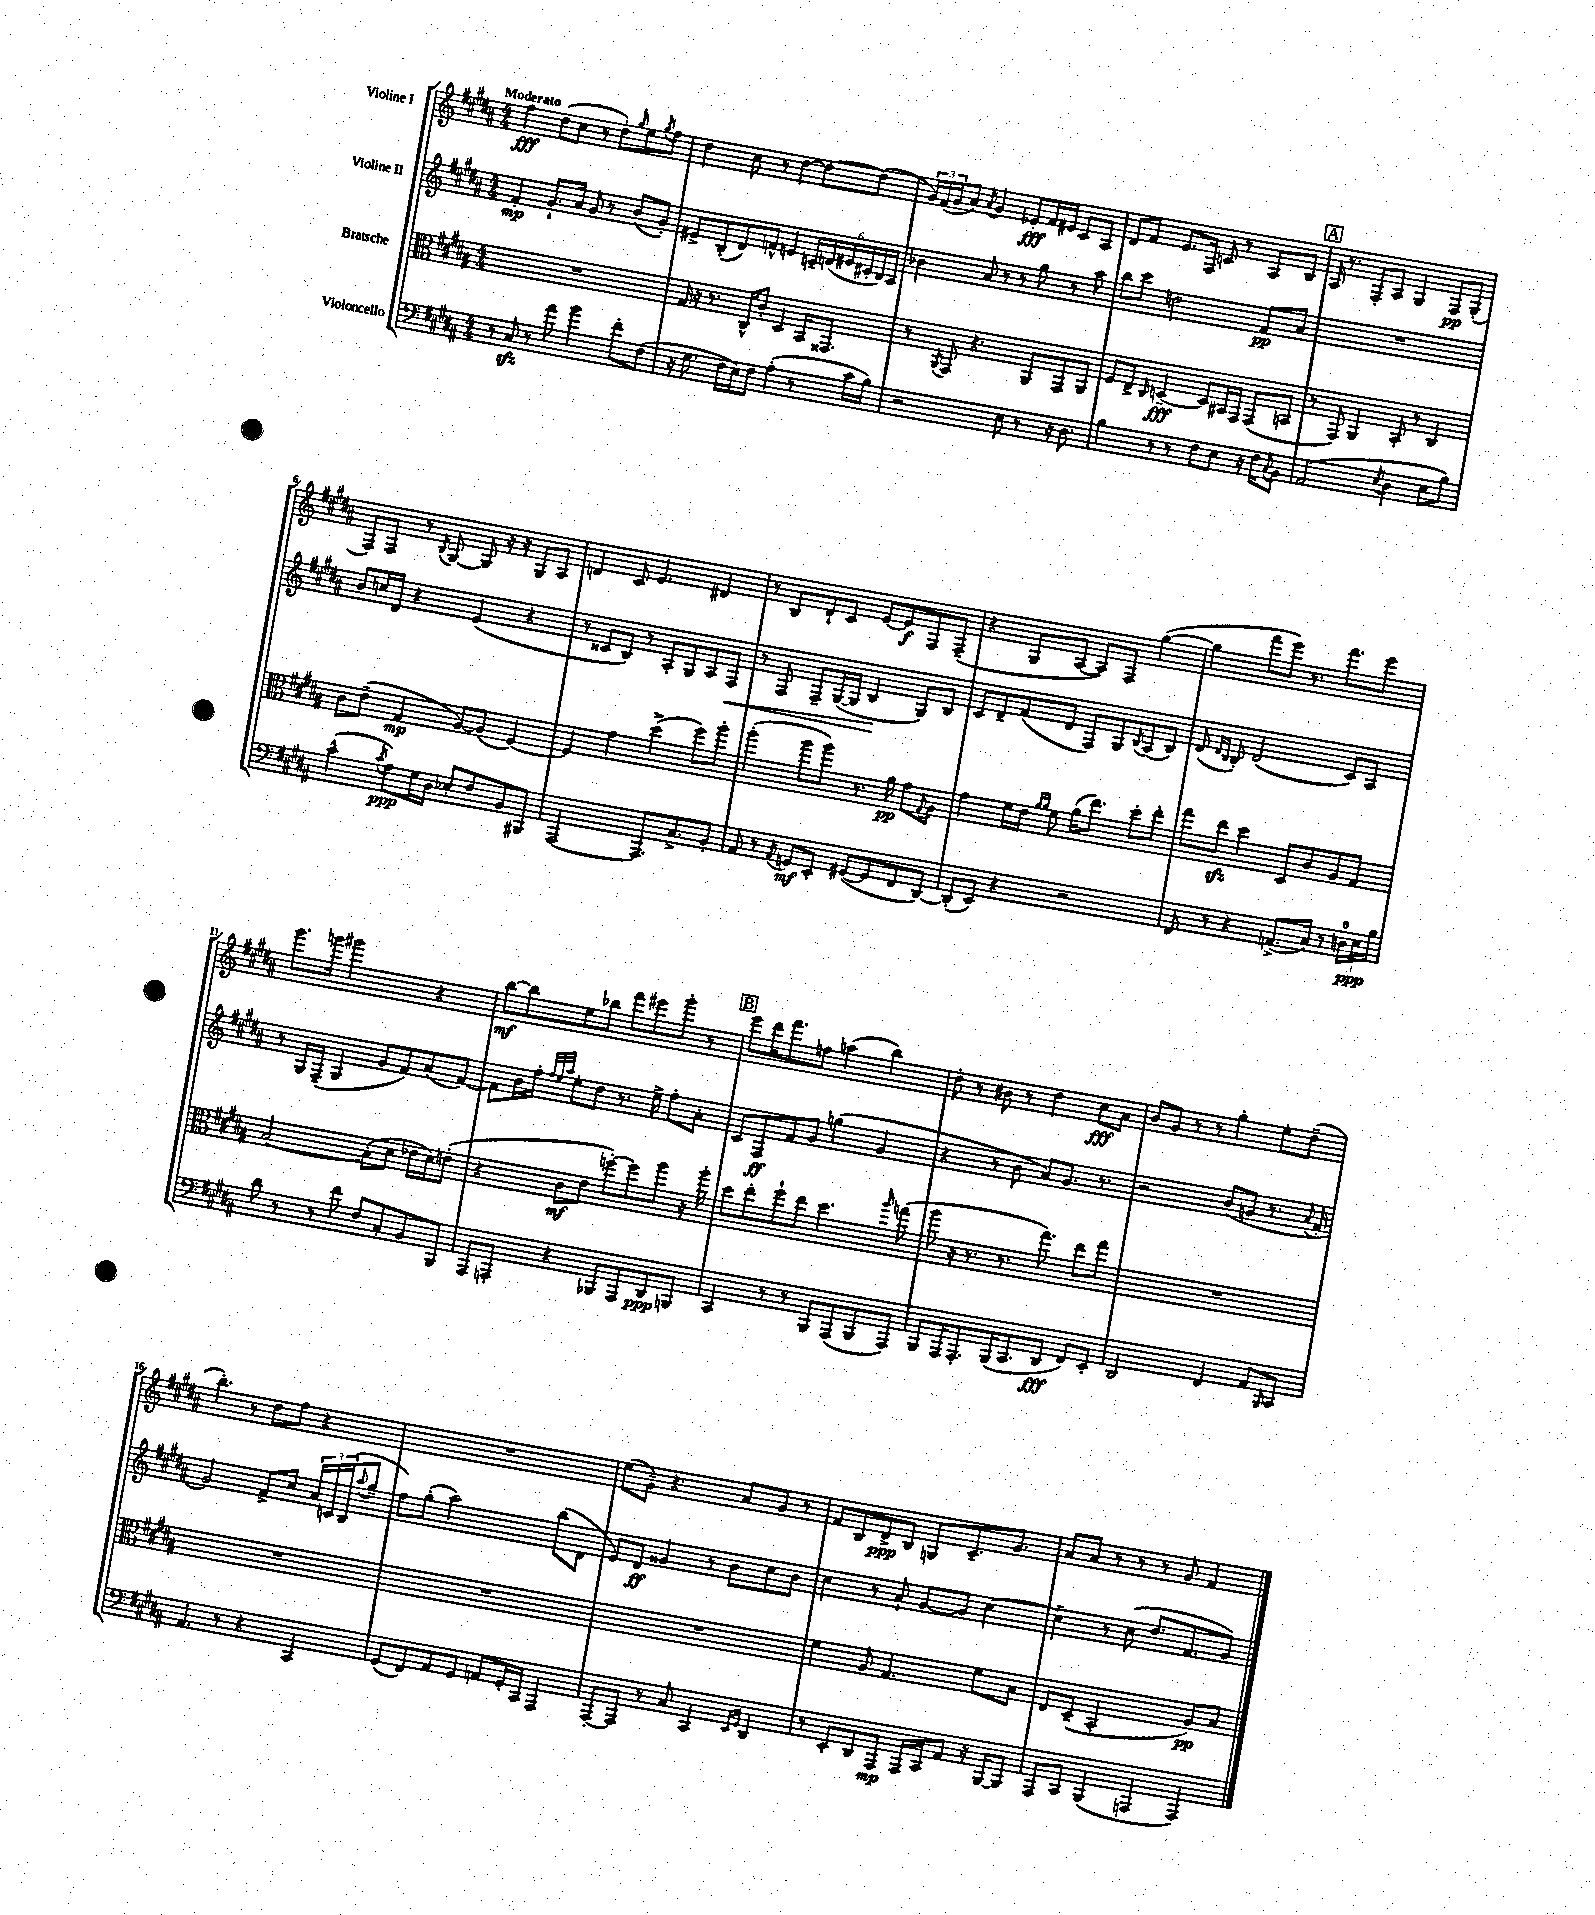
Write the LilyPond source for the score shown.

<<
\new StaffGroup <<
\new Staff = "s0" \with { instrumentName = "Violine I" } {
    \clef treble \key b \major \numericTimeSignature \time 4/4 \tempo "Moderato"
    fis''4\fff dis''8( cis''8 r8 dis''8-.) \grace { gis''16 } e''8 \acciaccatura { gis''8 } fis''8 |
    dis''4 cis''8 r8 dis''4~ dis''8~ dis''8( |
    \tuplet 3/2 { gis'16) fis'16( gis'16 } ais'8) \acciaccatura { ais'8 } gis'4 ees'8-.\fff fis'16 eis'16 cis'8 ais8 |
    dis'8 fis'8 e'8. fis16 c'8 r8 ais8 b8 |
    \mark \markup { \box "A" } ais16 r8. fis8-. ais8 gis4 fis8\pp gis8-.( |
    fis8) fis8 r8 \acciaccatura { b8 } gis8~ gis8 r16 r16 gis8 ais8 |
    d'4 cis'8 e'4. dis'4 |
    r8 b8 dis'8-! cis'8 e'8~ e'8\f fis8 fis8--( |
    r4 gis8 ais8~ ais8) fis8 gis''4~( |
    gis''4 fis'''8 e'''8) r8. fis'''8. e'''8 |
    gis'''8. g'''16 gis'''2 r4 |
    b''8~\mf b''8 e''8 bes''8 fis'''8 eis'''8 gis'''8-. r8 |
    \mark \markup { \box "B" } e'''8 dis'''16 fis'''8. f''8 a''4( b''4) |
    dis''8-. r8 bis'8 r8 dis''4 cis''8\fff ais'8 |
    b'8 gis'8 r8 r8 gis''4-. e''8-. dis''8--( |
    b''4.-.) r8 dis''8 fis''8 r4 |
    R1 |
    e''8( gis'8--) r4. ais'8 gis'8 r8 |
    fis'8 b8 dis'8->\ppp b8 g8 cis'8.-- gis'8. |
    ais'8 ais'8 r8 r8 r8 gis'8 fis'4 \bar "|." |
}
\new Staff = "s1" \with { instrumentName = "Violine II" } {
    \clef treble \key b \major \numericTimeSignature \time 4/4
    fis'4-.\mp gis'8.-! ais'16 gis'8 r8 b'8( gis'8-.) |
    eis'8-> b8-.( dis'8) f'8-^ e'4 \tuplet 6/4 { c'16-- d'16( eis'16 cis'16-. b16) ais16 } |
    bes'4 ais'8 r8 r8 gis''8 r8 ais''8 |
    b''8 cis'''8 d''2 fis'8\pp ais'8 |
    \mark \markup { \box "A" } R1 |
    b'8 c''16 dis'16 r4 e'4( r4 |
    r8 cisis'8 b8) r8 ais8-. gis8 ais8 fis8\< |
    r8 fis8 fis8-- gis16~( gis16 b4\! gis8) b8 |
    cis'8 dis'8-- fis'8( dis'8 fis8) gis8 \acciaccatura { b8 } ais8( b8) |
    dis'8( \grace { dis'16 b16 } b8-.) dis'2( cis'8) ais8 |
    r8 gis16 fis16--( gis4 gis'8 fis'8) ais'8( fis'8~) |
    fis'8 b'16 fis''16-. \grace { fis''32 e''32 ais''32 } e''8-. dis''8 r8. e''16-> fis''8-. ais'8-. |
    \mark \markup { \box "B" } cis'8 fis8\ff fis'8 gis'8 g''4( gis'4 |
    r4 r8 b'8 ais'8) gis'8. r8. |
    r2 b'8( g'8 r8. \appoggiatura { ais'8 } fis'16-. |
    gis'2) fis'8-> cis''8 \tuplet 3/2 { ais'16 c'16 b16( } \appoggiatura { ais''8 } gis''8-- |
    fis''8) gis''8-.( ais''2) b''8( dis'8 |
    e'8) dis'8\ff gisis'4 r8 b'8 cis''8 b'8 |
    cis''4 r8 ais'8-! gis'8~ gis'8 cis''4~ |
    cis''4-- r8 cis''8( dis''8. fis'8. gis'8) \bar "|." |
}
\new Staff = "s2" \with { instrumentName = "Bratsche" } {
    \clef alto \key b \major \numericTimeSignature \time 4/4
    R1 |
    gis16 r16 r8. cis16-^ cis'8-. dis4 b,16 gisis,8. |
    r8 \acciaccatura { ais,8 } gis,8 r4. ais,8 gis,8 ais,8 |
    fis8 e8-> \grace { cis16 } d4~--\fff d8 bis,16 gis,16 gis,8( b,8 |
    \mark \markup { \box "A" } r8 gis,8) ais,4 b,8-. r8 cis4 |
    cis'8 e'8--( gis4\mp ais8~) ais8( fis4~) |
    fis4 gis'4 dis''4->( fis''8) ais''8-. |
    ais''4-.( ais''8 ais''8) r8. ais'16\pp gis'8 \appoggiatura { gis8 } ais8 |
    gis'4 fis'16 e'16 \grace { ais'16 ais'16 } fis'8 ais'16( e''8.) dis''8-. e''8-. |
    gis''8 e''8\sfz dis''4 dis8 cis'8 ais8 gis8 |
    b2~ b8-.( dis'8 ees'16 dis'16) e'8-.( |
    r4 cis'8\mf e'8 f''8~-.) f''8 ais''8 r16 ais''16-. |
    \mark \markup { \box "B" } dis''8 e''8-. fis''8-! e''8 dis''4. \grace { ais''16 } g''8( |
    ais''8 r16 r8. r8. gis''8.) e''8 gis''8 |
    R1 |
    R1 |
    R1 |
    R1 |
    fis'4 ais8 gis4. fis'8 b8 |
    e8 dis8--( b,2-. ais8\pp) b8 \bar "|." |
}
\new Staff = "s3" \with { instrumentName = "Violoncello" } {
    \clef bass \key b \major \numericTimeSignature \time 4/4
    r8 cis8\sfz r8 ais'8 b'4 fis'8-. fis8( |
    r16 gis8. fis16 e16) fis8 ais4-.( r8 cis'16 b16) |
    r2 e8 r8 r16 dis8. |
    b4 r8 r8 fis8 e8 r16 fis16 \appoggiatura { cis8 } b,8 |
    \mark \markup { \box "A" } ais,2( \acciaccatura { e8 } dis4 e8 b8) |
    cis'4-^( \acciaccatura { cis'8 } ais8\ppp) gis16 dis16 ees8-. fis8 b,8 bis,,8 |
    ais,,2~ ais,,8. cis8.-> b,8-. |
    ais,8 r8 \acciaccatura { ais,8 } g,8\mf e,8-. gis,8~( gis,8 fis,8 dis,8~) |
    dis,8-.( e,8) r4 r2 |
    fis,8 r8 r4 a,8.->( cis16) r8 \tuplet 3/2 { d16-0 e16\ppp b16 } |
    dis'8 r8 r8 fis'8 fis8 cis8-. b,8 b,,8 |
    ais,,8 a,,8-. r4 bes,,8 a,,8 dis,8\ppp b,,8 |
    \mark \markup { \box "B" } cis,4 r8 r8 b,,8 ais,,8( b,,8 ais,,8) |
    b,,8 ais,,16 ais,,8.-. b,,16( cis,8. dis,8\fff fis,8) e,8-. |
    dis,2 fis,4 ais,8 \grace { b,,16 } cis,8 |
    ais,4. r8 r4 cis,4 |
    gis,8( fis,8) ais,8 gis,8 a,8 gis,16-. cis,16 ais,,4 |
    ais,,8~-. ais,,8 r8 cis8 cis,4 \grace { e,16 gis,16 } dis,4 |
    r8 e,8-. dis,8 ais,,8\mp ais,,16 cis,16 ais,8 r16 b,,16~ b,,8 |
    ais,,8 cis,8 b,,4( a,,4 a,,4) \bar "|." |
}
>>
>>
